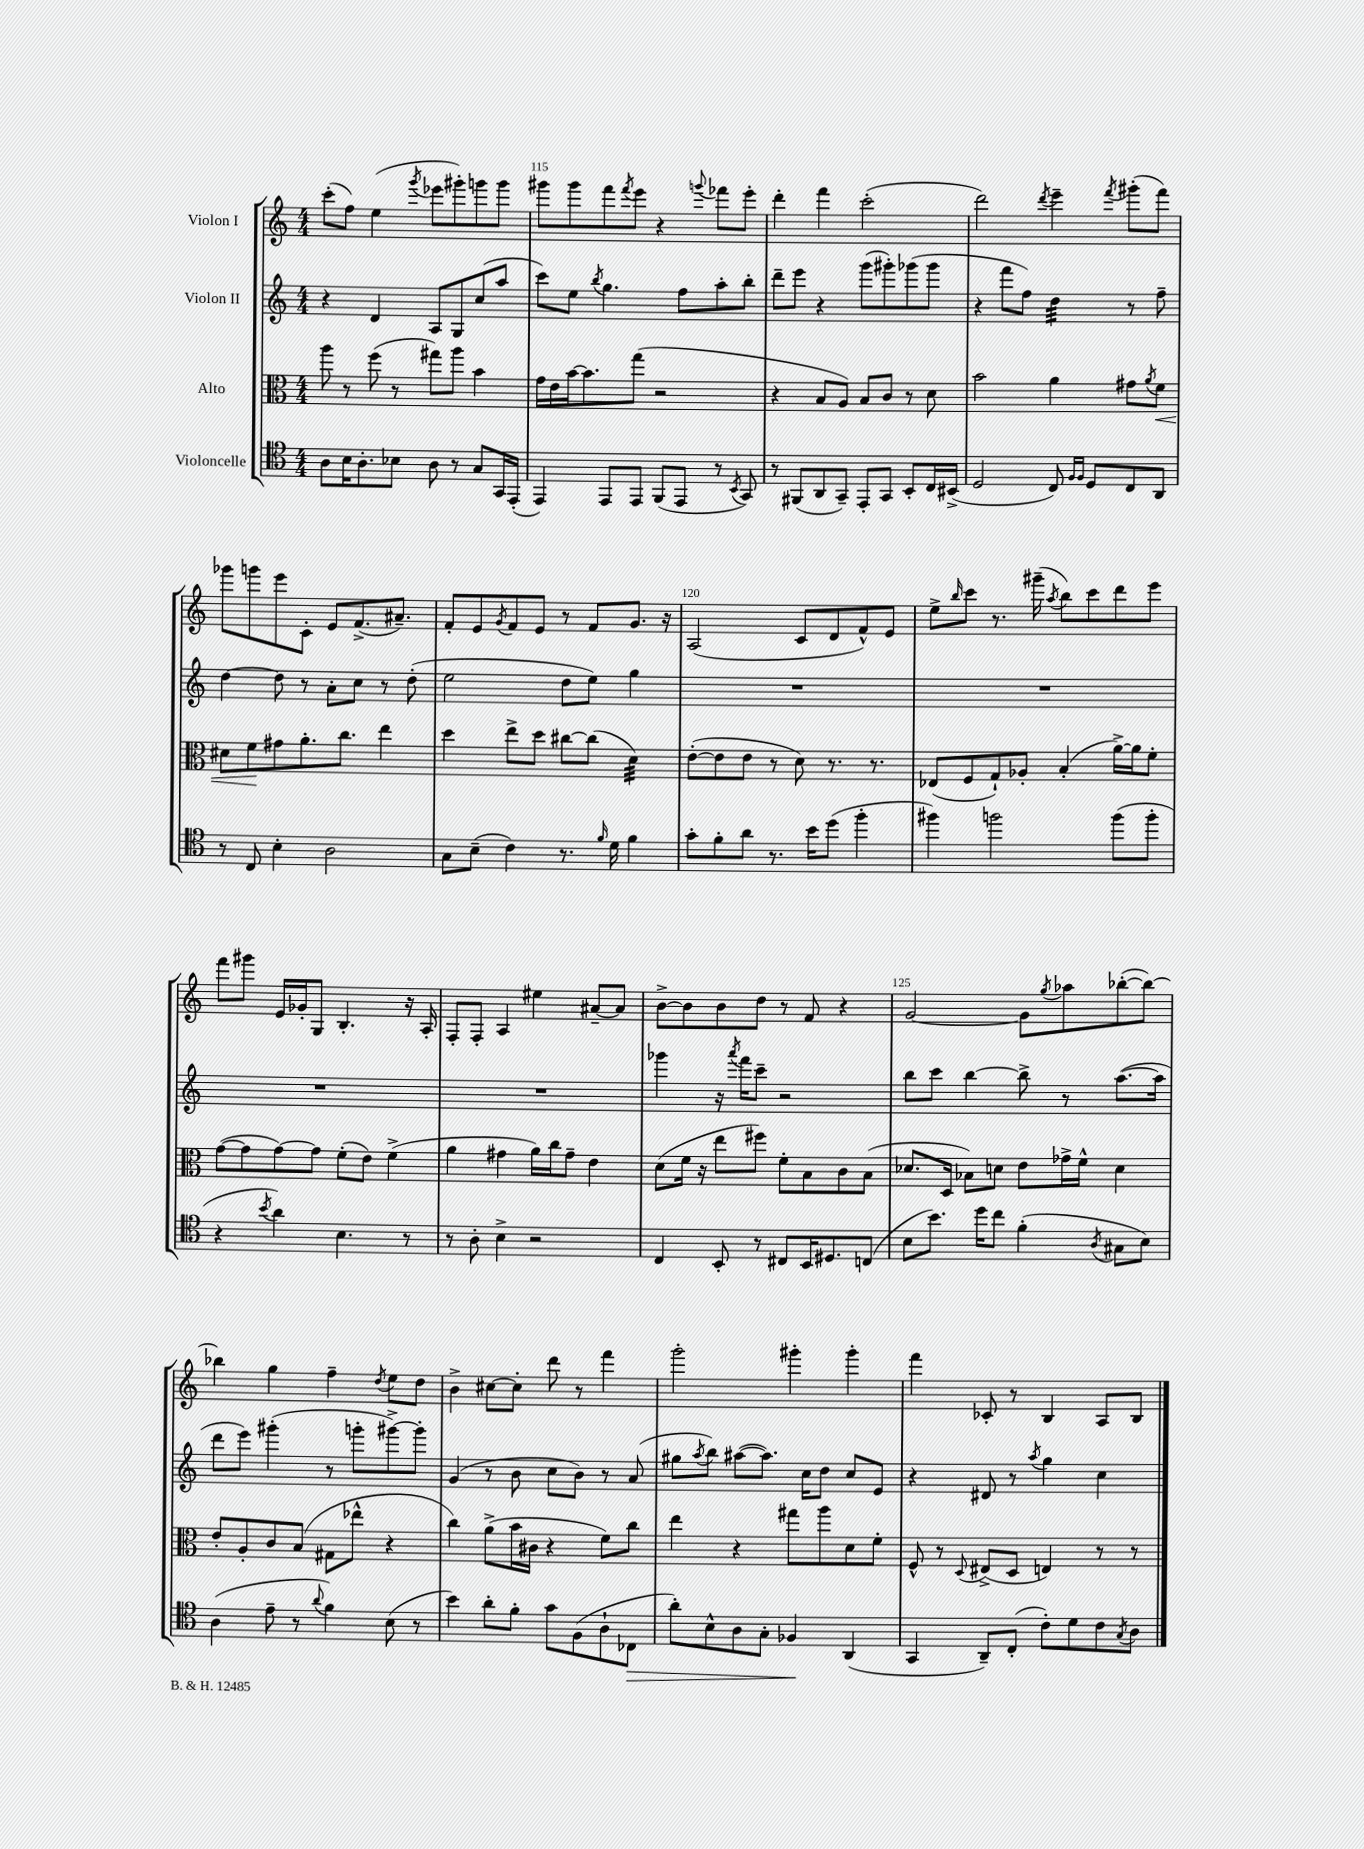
<<
\new StaffGroup <<
\new Staff = "s0" \with { instrumentName = "Violon I" } {
    \clef treble \key c \major \numericTimeSignature \time 4/4
    c'''8-.( f''8) e''4( \acciaccatura { g'''8 } ees'''8 gis'''8-.) g'''8 g'''8 |
    gis'''8 gis'''8 f'''8 \acciaccatura { f'''8 } e'''8 r4 \appoggiatura { g'''8 } fes'''8 e'''8-. |
    d'''4-. f'''4 c'''2-.( |
    d'''2) \acciaccatura { d'''8 } e'''4-- \acciaccatura { f'''8 } gis'''8-.( f'''8) |
    ges'''8 g'''8 e'''8 c'8-. e'8 f'8.->( ais'8.--) |
    f'8-. e'8 \acciaccatura { g'8 } f'8 e'8 r8 f'8 g'8. r16 |
    a2( c'8 d'8 f'8-^) e'8 |
    e''8-> \grace { b''16 } c'''8 r8. gis'''16--( \acciaccatura { a''8 } b''8) c'''8 d'''8 e'''8 |
    f'''8 gis'''8 e'16 ges'16-. g8 b4.-. r16 a16-. |
    f8-. f8-. a4 eis''4 ais'8~-- ais'8 |
    b'8~-> b'8 b'8 d''8 r8 f'8 r4 |
    g'2~ g'8 \acciaccatura { g''8 } aes''8 bes''8~-.( bes''8~) |
    bes''4 g''4 f''4-- \acciaccatura { d''8 } e''8 d''8 |
    b'4-> cis''8~ cis''8-. d'''8 r8 f'''4 |
    g'''2-. gis'''4-. gis'''4-. |
    f'''4 ces'8-. r8 b4 a8 b8 \bar "|." |
}
\new Staff = "s1" \with { instrumentName = "Violon II" } {
    \clef treble \key c \major \numericTimeSignature \time 4/4
    r4 d'4 a8 g8 c''8( a''8 |
    c'''8) e''8 \acciaccatura { b''8 } g''4. f''8 a''8-. b''8-. |
    d'''8-- e'''8 r4 g'''8( gis'''8-.) ges'''8( ges'''8 |
    r4 f'''8 f''8) d''4:32 r8 f''8-- |
    d''4~ d''8 r8 a'8-. c''8 r8 d''8-.( |
    e''2 d''8 e''8) g''4 |
    R1 |
    R1 |
    R1 |
    R1 |
    ges'''4 r16 \acciaccatura { a'''8 } f'''16 c'''8-- r2 |
    b''8 c'''8 b''4~ b''8-> r8 a''8.~( a''16 |
    d'''8 e'''8) gis'''4-.( r8 g'''8-. gis'''8~->) gis'''8-. |
    g'4( r8 b'8 c''8 b'8) r8 a'8( |
    gis''8 \acciaccatura { a''8 } b''8) ais''8~( ais''8.) c''16 d''8 c''8 e'8 |
    r4 dis'8 r8 \acciaccatura { a''8 } g''4 c''4 \bar "|." |
}
\new Staff = "s2" \with { instrumentName = "Alto" } {
    \clef alto \key c \major \numericTimeSignature \time 4/4
    a''8 r8 f''8( r8 gis''8) a''8 b'4 |
    g'16 e'16 b'16~ b'8. g''8( r2 |
    r4 b8 a8) b8 c'8 r8 d'8 |
    b'2 a'4 gis'8 \acciaccatura { a'8 } f'8\< |
    dis'8 f'8\! gis'8 a'8.-. c''8. e''4 |
    d''4 e''8-> d''8 cis''8~ cis''8( d'4:32) |
    e'8~-.( e'8 e'8 r8 d'8) r8. r8. |
    ees8( f8 g8-!) aes8-. b4-.( a'16~->) a'16 f'8-. |
    g'8~( g'8 g'8~) g'8 f'8-.( e'8) f'4->( |
    a'4 gis'4 a'16) c''16 gis'8-- e'4 |
    d'8( f'16 r16 e''8 fis''8) f'8-. b8 c'8 b8( |
    des'8. d16 bes8) d'8 e'8 ges'16-> f'16-^ d'4 |
    e'8-. a8-. c'8 b8( gis8 ees''8-^ r4 |
    c''4) a'8->( b'16 cis'16 r4 f'8) c''8 |
    e''4 r4 gis''8 a''8 d'8 f'8-. |
    f8-^ r8 \appoggiatura { d8 } eis8->( d8 e4) r8 r8 \bar "|." |
}
\new Staff = "s3" \with { instrumentName = "Violoncelle" } {
    \clef tenor \key c \major \numericTimeSignature \time 4/4
    a8 b16 a8.-. bes8 a8 r8 g8 g,16 e,16-.( |
    e,4) e,8 e,8 f,8( e,8 r8 \acciaccatura { b,8 } g,8) |
    r8 fis,8( a,8 g,8--) e,8-. g,8 b,8-. c16 bis,16->( |
    d2 c8) \grace { f16 f16 } d8 c8 a,8 |
    r8 c8 b4-. a2 |
    g8 b8--( c'4) r8. \grace { f'16 } d'16 f'4 |
    g'8-. f'8-. a'8 r8. b'16 d''8( f''4-. |
    fis''4) f''2 f''8( f''8-. |
    r4 \acciaccatura { b'8 } a'4) b4. r8 |
    r8 a8-. b4-> r2 |
    c4 b,8-. r8 cis8 b,16 dis8. c8( |
    b8 b'8.) d''16 c''8 f'4-.( \acciaccatura { a8 } gis8 b8) |
    a4( e'8-- r8 \appoggiatura { a'8 } f'4) b8( r8 |
    b'4) a'8-. f'8-. g'8 f8( a8-! ces8\> |
    a'8-.) b8-^ a8 g8-. fes4\! a,4( |
    g,4 a,8--) c8-.( c'8-.) d'8 c'8 \acciaccatura { g8 } a8 \bar "|." |
}
>>
>>
\layout { \context { \Score currentBarNumber = #114 \override BarNumber.break-visibility = ##(#f #t #t) barNumberVisibility = #(every-nth-bar-number-visible 5) } }
